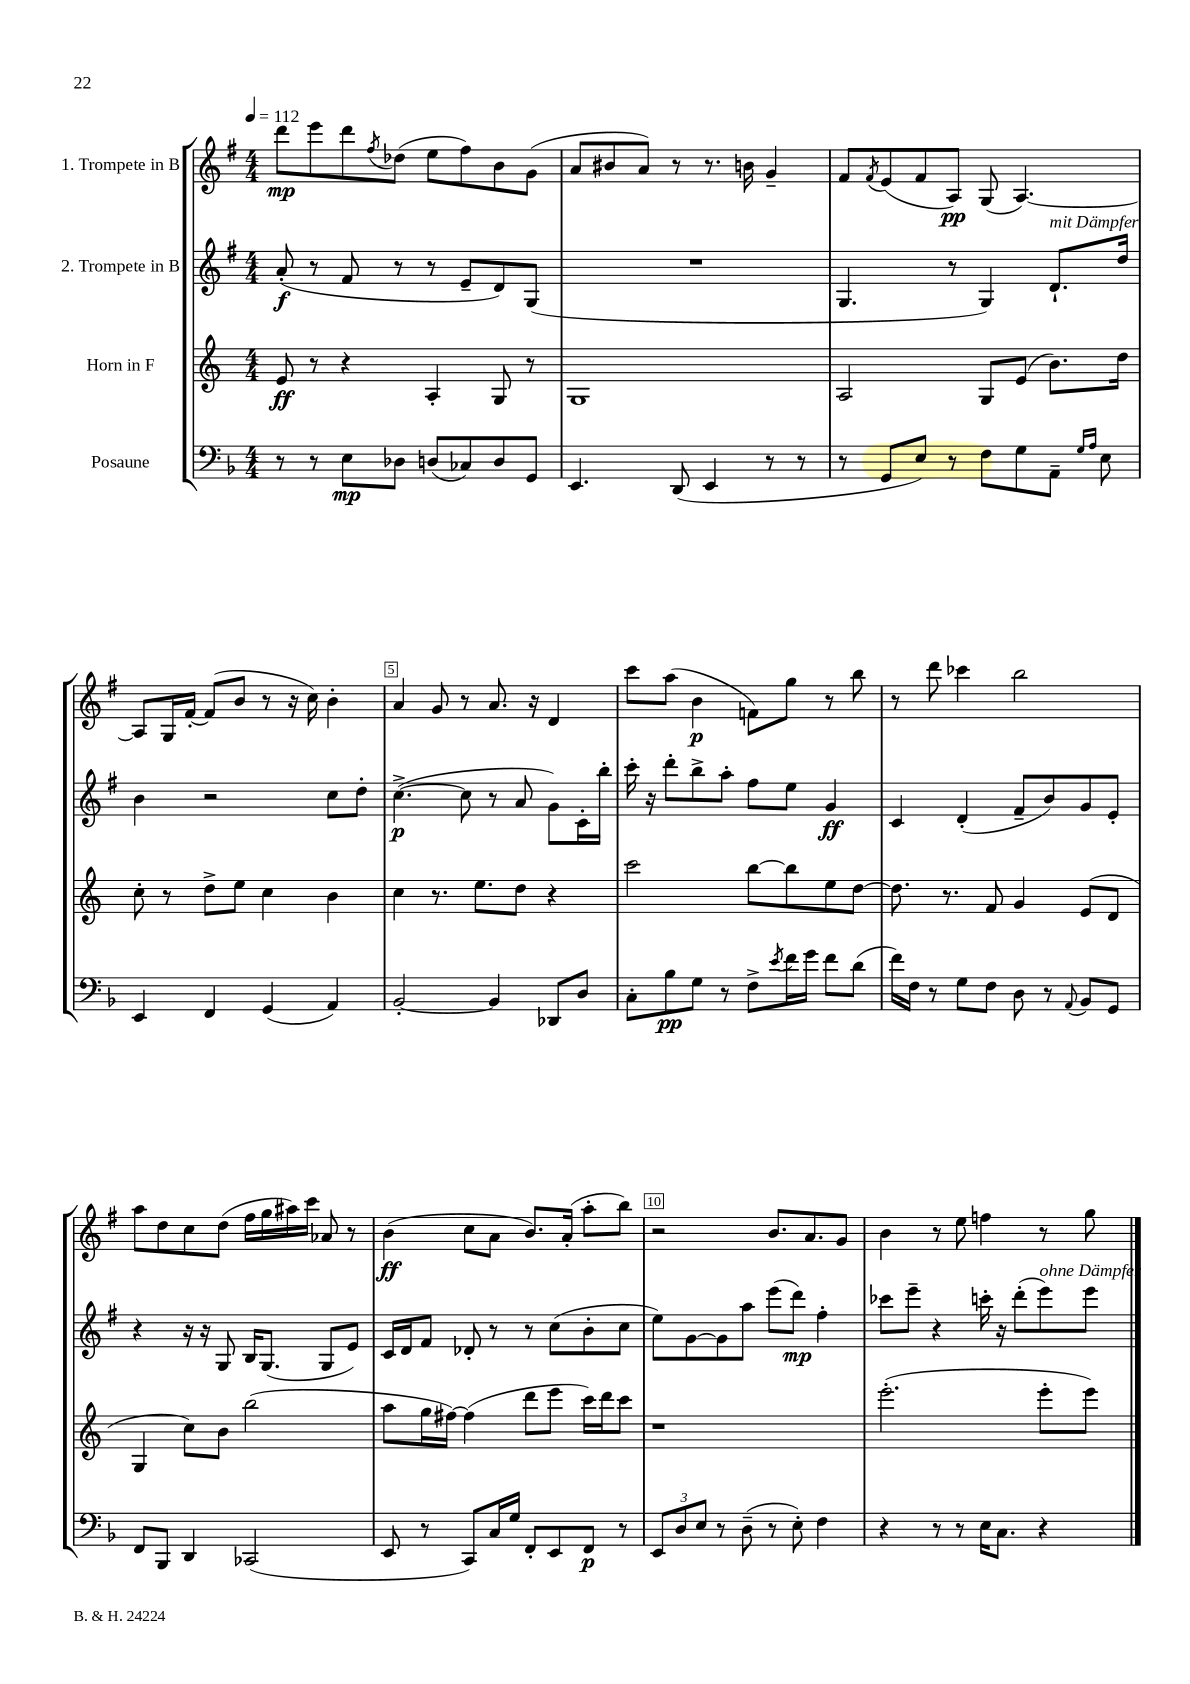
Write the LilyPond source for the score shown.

<<
\new StaffGroup <<
\new Staff = "s0" \with { instrumentName = "1. Trompete in B" } {
    \clef treble \key g \major \numericTimeSignature \time 4/4 \tempo 4 = 112
    d'''8\mp e'''8 d'''8 \acciaccatura { fis''8 } des''8( e''8 fis''8) b'8 g'8( |
    a'8 bis'8 a'8) r8 r8. b'16 g'4-- |
    fis'8 \acciaccatura { fis'8 } e'8( fis'8 a8\pp) g8( a4.~) |
    a8 g16 fis'16~-. fis'8( b'8 r8 r16 c''16) b'4-. |
    a'4 g'8 r8 a'8. r16 d'4 |
    c'''8 a''8( b'4\p f'8) g''8 r8 b''8 |
    r8 d'''8 ces'''4 b''2 |
    a''8 d''8 c''8 d''8( fis''16 g''16 ais''16) c'''16 aes'8 r8 |
    b'4\ff( c''8 a'8 b'8.) a'16-.( a''8-. b''8) |
    r2 b'8. a'8. g'8 |
    b'4 r8 e''8 f''4 r8 g''8 \bar "|." |
}
\new Staff = "s1" \with { instrumentName = "2. Trompete in B" } {
    \clef treble \key g \major \numericTimeSignature \time 4/4
    a'8-.\f( r8 fis'8 r8 r8 e'8-- d'8) g8( |
    R1 |
    g4. r8 g4) d'8.-!^\markup { \italic "mit Dämpfer" } d''16 |
    b'4 r2 c''8 d''8-. |
    c''4.~->\p( c''8 r8 a'8 g'8) c'16-. b''16-. |
    c'''16-. r16 d'''8-. b''8-> a''8-. fis''8 e''8 g'4\ff |
    c'4 d'4-.( fis'8-- b'8) g'8 e'8-. |
    r4 r16 r16 g8 b16 g8.( g8 e'8) |
    c'16 d'16 fis'8 des'8-. r8 r8 c''8( b'8-. c''8 |
    e''8) g'8~ g'8 a''8 e'''8( d'''8\mp) fis''4-. |
    ces'''8 e'''8-- r4 c'''16-. r16 d'''8-.( e'''8^\markup { \italic "ohne Dämpfer" }) e'''8 \bar "|." |
}
\new Staff = "s2" \with { instrumentName = "Horn in F" } {
    \clef treble \key c \major \numericTimeSignature \time 4/4
    e'8\ff r8 r4 a4-. g8 r8 |
    g1 |
    a2 g8 e'8( b'8.) d''16 |
    c''8-. r8 d''8-> e''8 c''4 b'4 |
    c''4 r8. e''8. d''8 r4 |
    c'''2 b''8~ b''8 e''8 d''8~ |
    d''8. r8. f'8 g'4 e'8( d'8 |
    g4 c''8) b'8 b''2( |
    a''8 g''16 fis''16~) fis''4( d'''8 e'''8 c'''16) d'''16 c'''8 |
    r1 |
    e'''2.-.( e'''8-. e'''8) \bar "|." |
}
\new Staff = "s3" \with { instrumentName = "Posaune" } {
    \clef bass \key f \major \numericTimeSignature \time 4/4
    r8 r8 e8\mp des8 d8( ces8) d8 g,8 |
    e,4. d,8( e,4 r8 r8 |
    r8 g,8 e8) r8 f8 g8 a,8-- \grace { g16 a16 } e8 |
    e,4 f,4 g,4( a,4) |
    bes,2~-. bes,4 des,8 d8 |
    c8-. bes8\pp g8 r8 f8-> \acciaccatura { e'8 } f'16 g'16 f'8 d'8( |
    f'16) f16 r8 g8 f8 d8 r8 \appoggiatura { a,8 } bes,8 g,8 |
    f,8 bes,,8 d,4 ces,2( |
    e,8 r8 c,8) c16 g16 f,8-. e,8 f,8\p r8 |
    \tuplet 3/2 { e,8 d8 e8 } r8 d8--( r8 e8-.) f4 |
    r4 r8 r8 e16 c8. r4 \bar "|." |
}
>>
>>
\layout { \context { \Score \override BarNumber.break-visibility = ##(#f #t #t) barNumberVisibility = #(every-nth-bar-number-visible 5) \override BarNumber.stencil = #(make-stencil-boxer 0.1 0.3 ly:text-interface::print) } }
